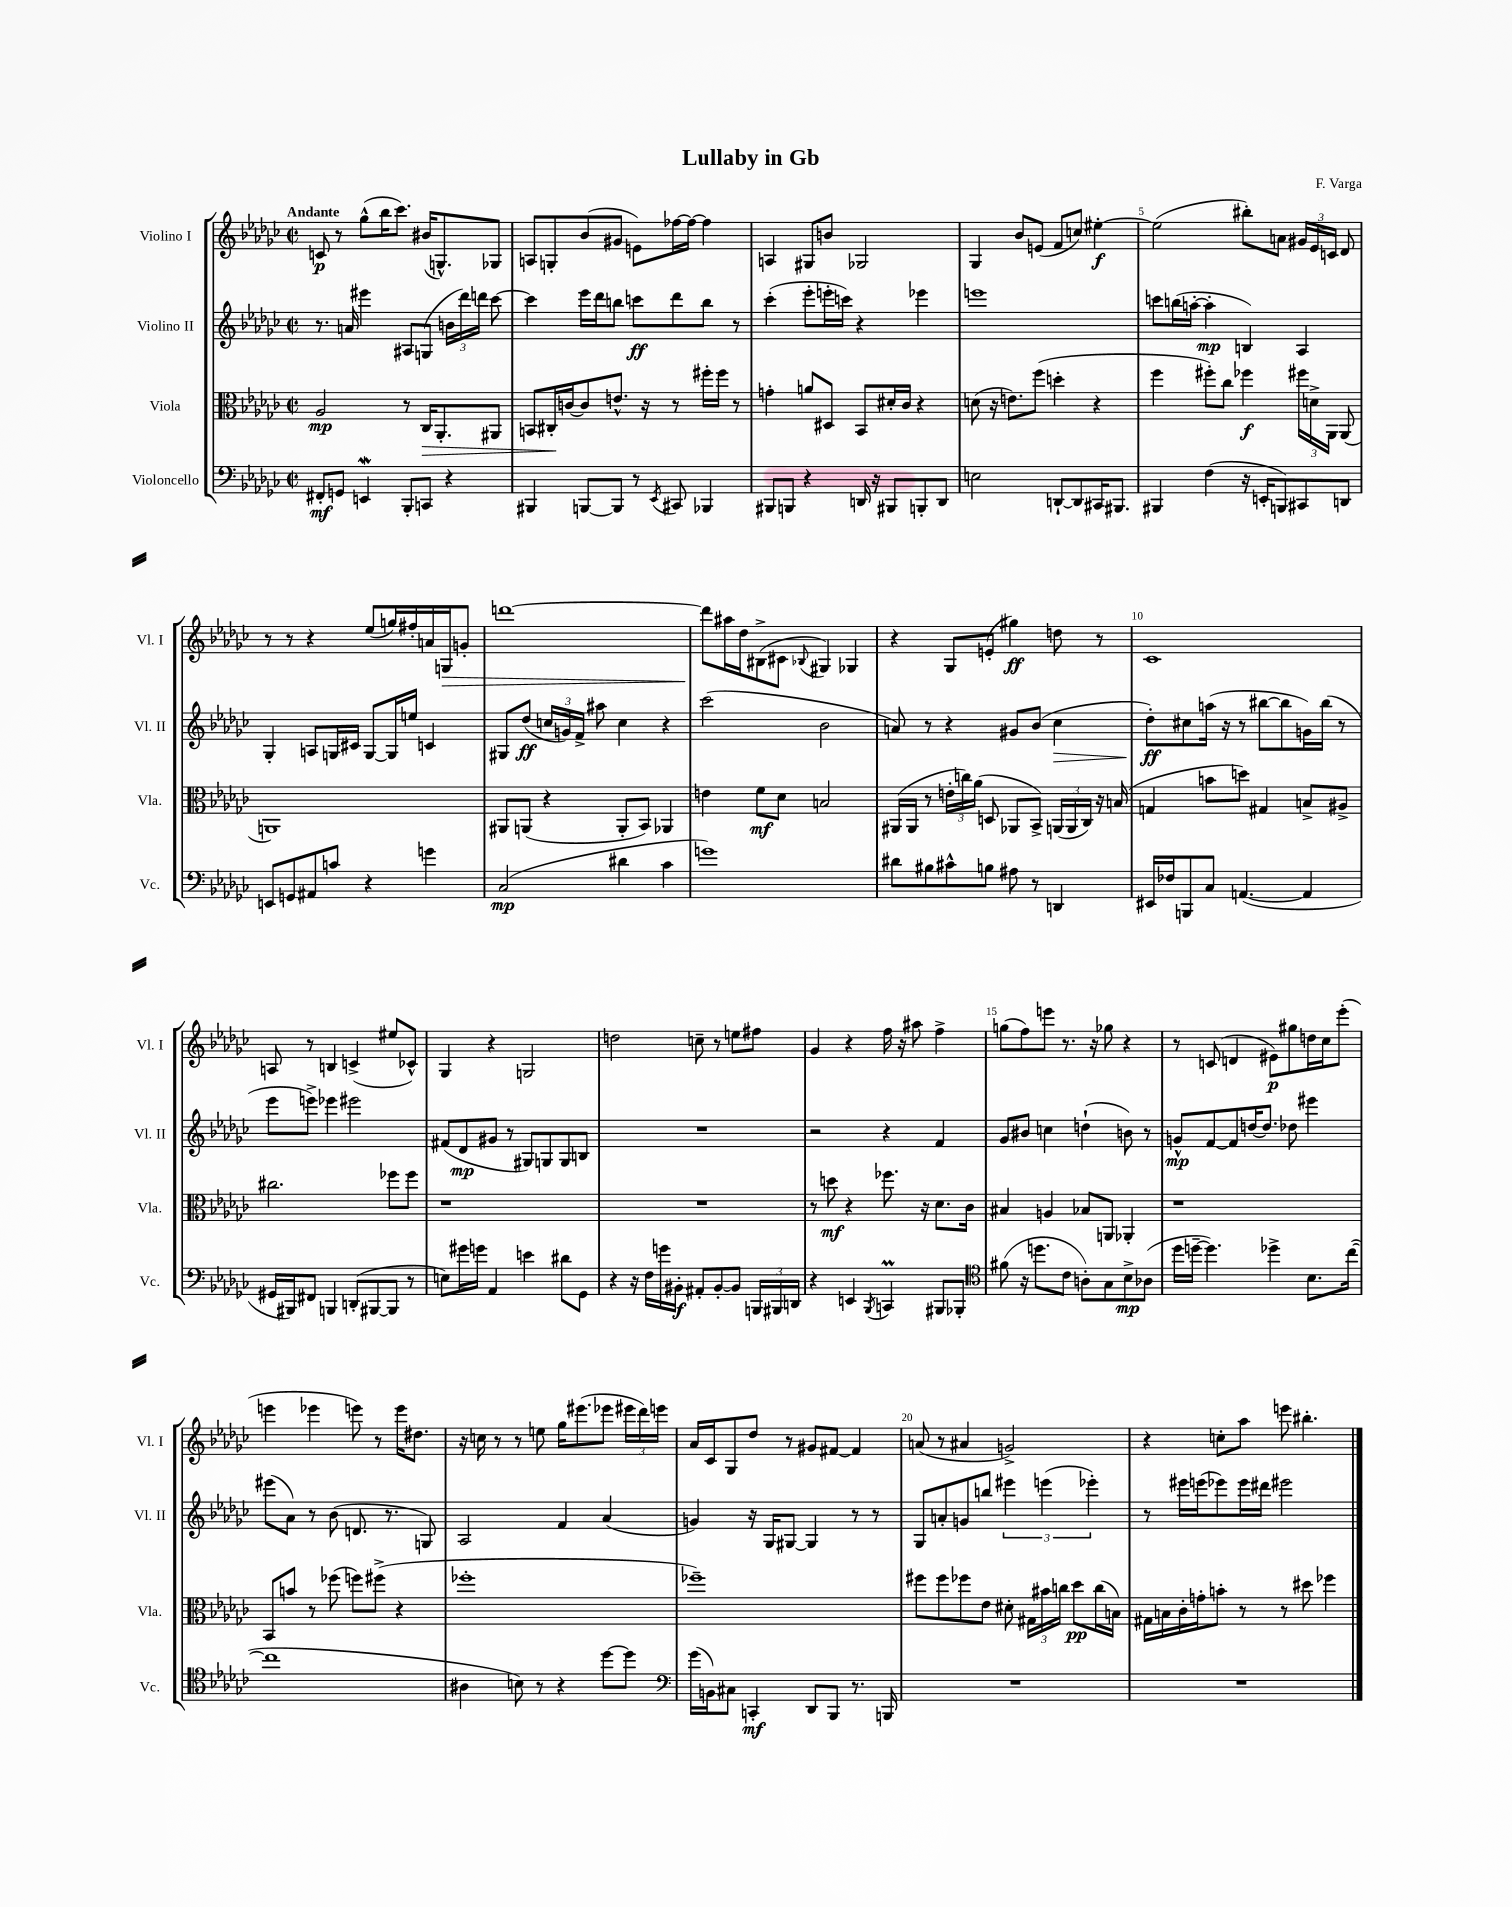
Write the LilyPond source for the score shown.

\header { title = "Lullaby in Gb" composer = "F. Varga" }
<<
\new StaffGroup <<
\new Staff = "s0" \with { instrumentName = "Violino I" shortInstrumentName = "Vl. I" } {
    \clef treble \key ges \major \defaultTimeSignature \time 2/2 \tempo "Andante"
    \autoBeamOff c'8\p r8 ges''8[-^( bes''16 ces'''8.]) bis'16[( g8.-^) ges8] |
    a8[ g8-. bes'8( gis'8] e'8[) fes''16~ fes''16]~ fes''4 |
    a4 gis8[ b'8] ges2 |
    ges4 bes'8[ e'8]( f'8[ c''8]) eis''4~-.\f |
    eis''2( bis''8[-.) a'8] \tuplet 3/2 { gis'16[ ees'16 c'16] } des'8 |
    r8 r8 r4 ees''8[( g''16) fis''16-. a'16 g16\> g'8]-. |
    d'''1~ |
    d'''8[\! ais''16 des''16 bis8->( cis'8] \appoggiatura { bes8 } gis4) ges4 |
    r4 ges8[ e'8]-.( gis''4\ff) d''8 r8 |
    ces'1 |
    a8 r8 b4 c'4->( eis''8[ ces'8]-^) |
    ges4 r4 g2 |
    d''2 c''8-- r8 e''8[ fis''8] |
    ges'4 r4 f''16 r16 ais''8 f''4-> |
    g''8[( f''8) e'''8] r8. r16 ges''8 r4 |
    r8 c'8( d'4 eis'8[\p) gis''8 d''16 ces''16 ees'''8]-.( |
    e'''4 ees'''4 e'''8) r8 e'''16[ dis''8.] |
    r16 c''16 r8 r8 e''8 ges''16[ eis'''8.( ees'''8] \tuplet 3/2 { eis'''16[ des'''16) e'''16] } |
    aes'16[ ces'16 ges8 des''8] r8 gis'8[ fis'8]~ fis'4 |
    a'8( r8 ais'4 g'2->) |
    r4 c''8[-. aes''8] e'''8 bis''4.-. \bar "|." |
}
\new Staff = "s1" \with { instrumentName = "Violino II" shortInstrumentName = "Vl. II" } {
    \clef treble \key ges \major \defaultTimeSignature \time 2/2
    \autoBeamOff r8. a'16 eis'''4 ais8[ g8]( \tuplet 3/2 { b'16[ des'''16) d'''16] } ces'''8~ |
    ces'''4 ees'''16[ des'''16 b''8] c'''8[\ff des'''8 b''8] r8 |
    ces'''4-.( ees'''8[-. e'''16-. c'''16]) r4 ees'''4 |
    e'''1 |
    c'''8[ b''16( a''16]~-. a''4-.\mp b4) aes4 |
    ges4-. a8[ g16 cis'16] g8[~ g16 e''16] c'4 |
    gis8[ des''8]\ff( \tuplet 3/2 { c''16[ g'16) f'16]-> } ais''8 c''4 r4 |
    ces'''2( bes'2 |
    a'8) r8 r4 gis'8[ bes'8]( ces''4\> |
    des''8[-.\ff\!) cis''8 a''16]( r16 r8 bis''8[~ bis''8 g'16) bis''16]( r8 |
    ees'''8[ e'''8]->) ees'''4 eis'''2 |
    fis'8[( des'8\mp gis'8] r8 gis8[) g8 g8 b8] |
    R1 |
    r2 r4 f'4 |
    ges'8[ bis'8] c''4 d''4-!( b'8) r8 |
    g'8[-^\mp f'8~ f'8 d''16~ d''8.] des''8 eis'''4 |
    eis'''8[( aes'8]) r8 bes'8( d'8. r8. g8) |
    aes2 f'4 aes'4( |
    g'4) r16 ges16[ gis8]~ gis4 r8 r8 |
    ges8[ a'8-. g'8 b''8] \tuplet 3/2 { eis'''4 e'''4( ees'''4-.) } |
    r8 eis'''16[ e'''16( ees'''8) ees'''16 dis'''16] eis'''2 \bar "|." |
}
\new Staff = "s2" \with { instrumentName = "Viola" shortInstrumentName = "Vla." } {
    \clef alto \key ges \major \defaultTimeSignature \time 2/2
    \autoBeamOff aes2\mp r8 ces16[\> aes,8.-. ais,8] |
    b,8[ cis16-.\! c'16~ c'8 e'8.]-^ r16 r8 fis''16[-. fis''16] r8 |
    g'4-. a'8[ dis8] bes,8[ dis'16-. ces'16] r4 |
    d'8( r16 e'8.[) f''8]( d''4-. r4 |
    f''4 fis''8[-.) ces''8] fes''4\f \tuplet 3/2 { fis''16[ d'16-> aes,16] } aes,8( |
    a,1) |
    ais,8[ a,8]( r4 a,8[-. bes,8]) aes,4 |
    e'4 f'8[\mf des'8] b2 |
    ais,16[( ais,16] r8 \tuplet 3/2 { e'16[-. c''16) aes'16]( } d8 aes,8[ bes,8]->) \tuplet 3/2 { a,16[( a,16 ces16]) } r16 b16( |
    g4 b'8[ d''8]) gis4 b8[-> ais8]-> |
    cis''2. fes''8[ fes''8] |
    r1 |
    R1 |
    r8 d''8\mf r4 fes''8. r16 des'8.[ ces'16] |
    bis4 a4 bes8[ a,8] aes,4-. |
    r1 |
    bes,8[ b'8] r8 fes''8( f''8[) fis''8]->( r4 |
    fes''1-. |
    fes''1--) |
    fis''8[ fis''8 fes''8 ees'8] dis'8-. \tuplet 3/2 { gis16[ bis'16 c''16] } des''8[\pp c''16( b16]) |
    gis16[ b16 ces'16-. g'16-. b'8]-. r8 r8 dis''8 fes''4 \bar "|." |
}
\new Staff = "s3" \with { instrumentName = "Violoncello" shortInstrumentName = "Vc." } {
    \clef bass \key ges \major \defaultTimeSignature \time 2/2
    \autoBeamOff fis,8[-.\mf g,8] e,4\mordent bes,,8[-. c,8] r4 |
    bis,,4 b,,8[~ b,,8] r8 \acciaccatura { ees,8 } cis,8 bes,,4 |
    bis,,8[ b,,8] r4 d,16 r16 bis,,8[ b,,8-. d,8] |
    e2 d,8[~-! d,8 cis,16 bis,,8.] |
    bis,,4 f4( r16 e,16[-. b,,8) cis,8 d,8] |
    e,8[ g,8 ais,8 c'8] r4 g'4 |
    ces2\mp( dis'4 ces'4 |
    g'1) |
    dis'8[ bis8 cis'8-^ b8] ais8 r8 d,4 |
    eis,16[ fes16 b,,8 ces8] a,4.~( a,4 |
    gis,16[ bis,,16) fis,8] b,,4 d,8[-.( bis,,8~ bis,,8] r8 |
    e8[) gis'16 g'16] aes,4 e'4 dis'8[ ges,8] |
    r4 r16 f16[ g'16 bis,16]-.\f ais,8[-. bis,8~-. bis,8] \tuplet 3/2 { b,,16[ bis,,16 d,16] } |
    r4 e,4 \acciaccatura { bes,,8 } c,4\prall bis,,8[ bes,,8]-. |
    \clef tenor fis'8( r16 d''8.[ ces'8] a8[-.) ges8 bes8->\mp aes8]( |
    des''16[ d''16]~-- d''4.) des''4-> bes8.[ ces''16]~( |
    ces''1 |
    ais4 b8) r8 r4 des''8[~ des''8] |
    \clef bass ges'16[( b,16) cis8] c,4-.\mf des,8[ bes,,8] r8. b,,16 |
    R1 |
    R1 \bar "|." |
}
>>
>>
\layout { \context { \Score \override BarNumber.break-visibility = ##(#f #t #t) barNumberVisibility = #(every-nth-bar-number-visible 5) } }
